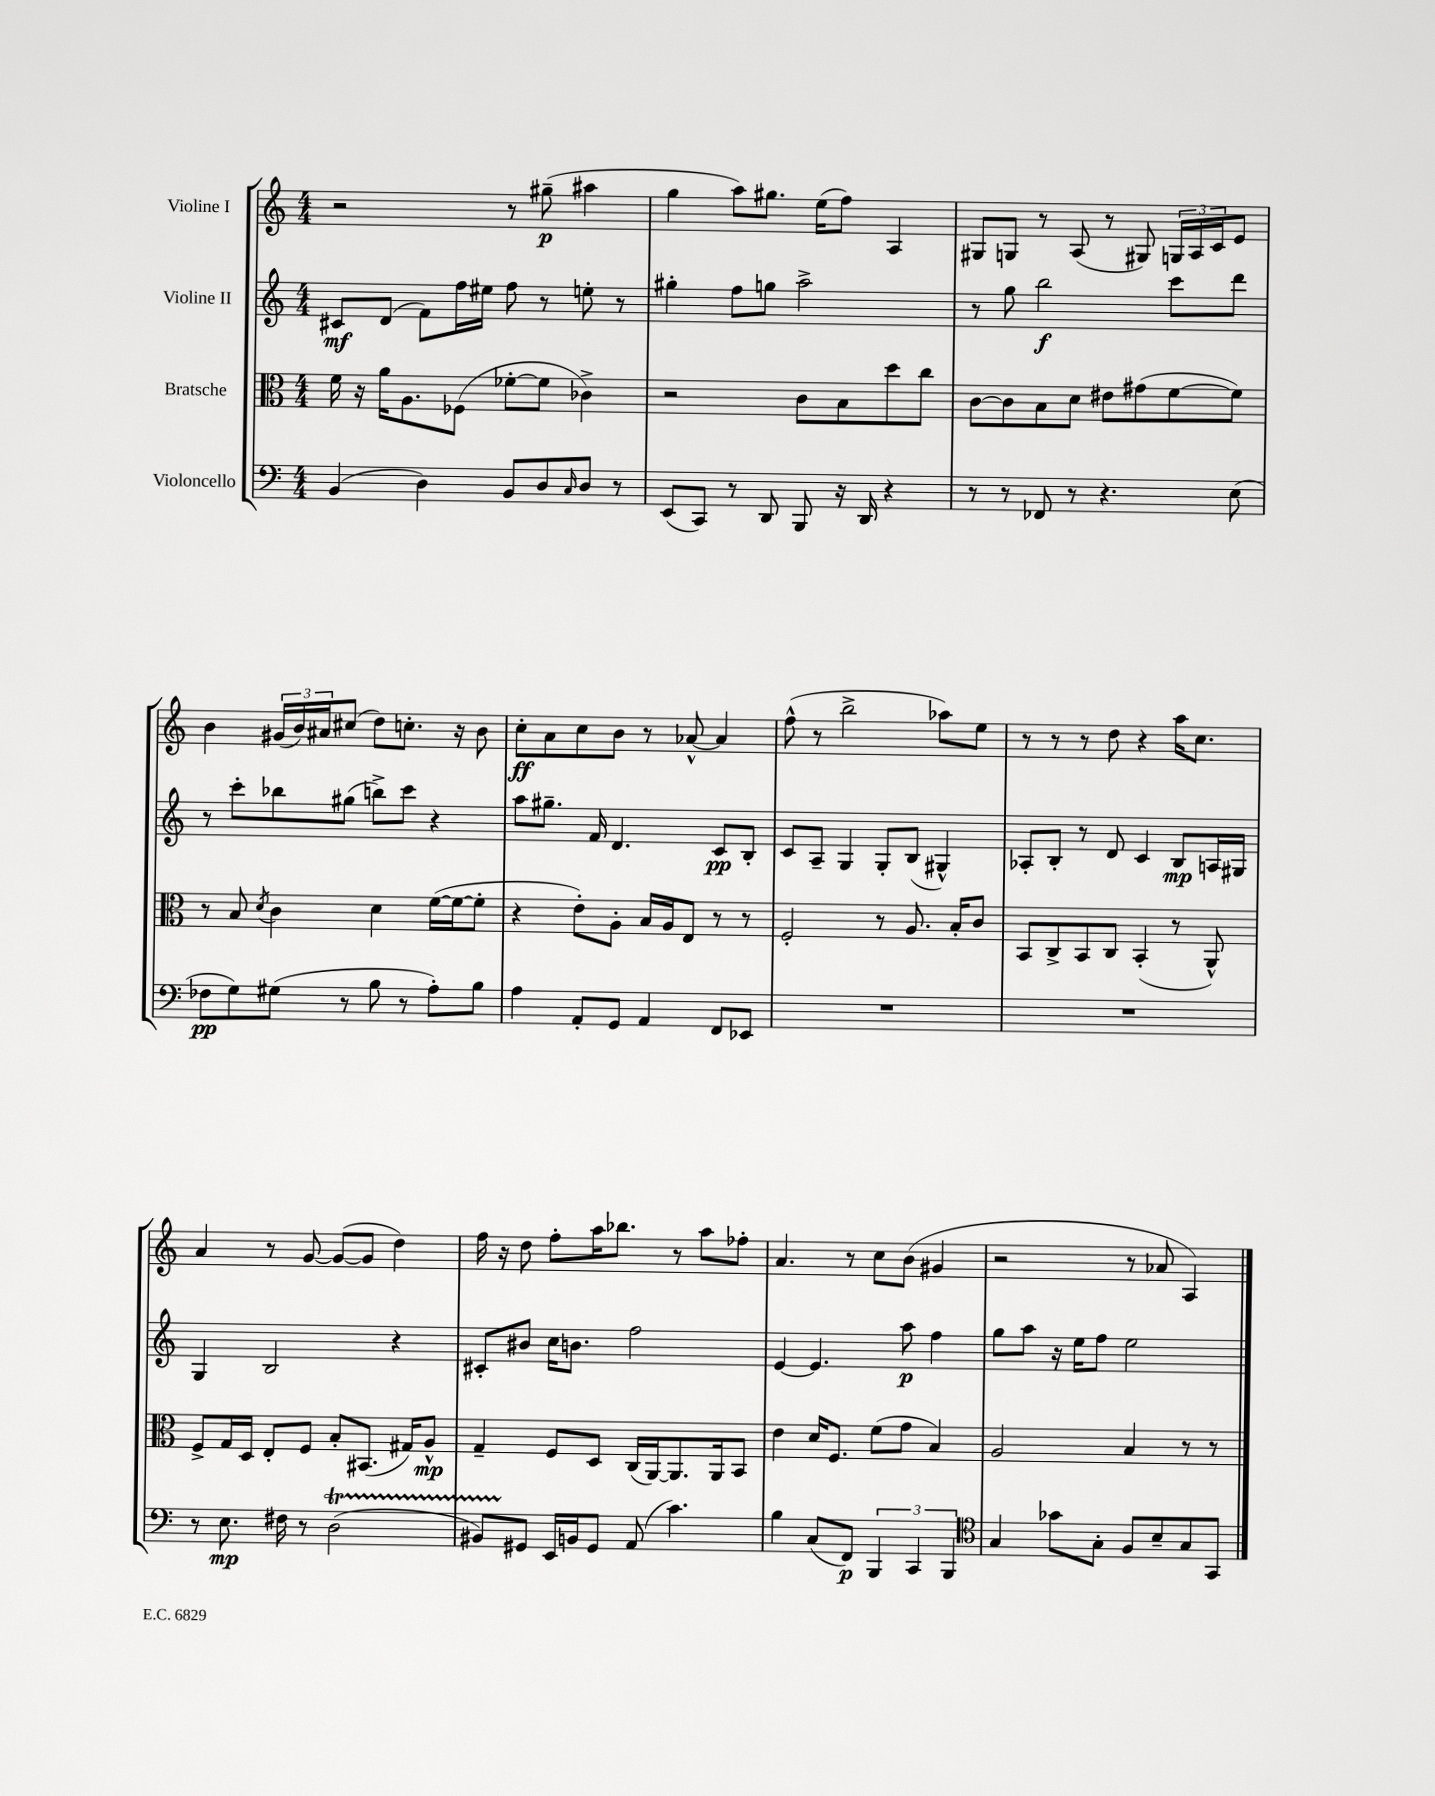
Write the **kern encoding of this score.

**kern	**kern	**kern	**kern
*staff4	*staff3	*staff2	*staff1
*clefF4	*clefC3	*clefG2	*clefG2
*k[]	*k[]	*k[]	*k[]
*M4/4	*M4/4	*M4/4	*M4/4
(4BB/	16f\	8c#/L	2r
.	16r	.	.
.	16a\LK	(8d/J	.
.	8.A\	.	.
4D\)	.	8f\L)	.
.	(8F-\J	16ff\L	.
.	.	16ee#\JJ	.
8BB/L	[8f-'\L	8ff\	8r
8D/	8f-\]J	8r	(8gg#~\
16qqC/	.	.	.
8D/J	4c-^\)	8ee'\	4aa#\
8r	.	8r	.
=	=	=	=
(8EE/L	2r	4gg#'\	4gg\
8CC/J)	.	.	.
8r	.	8ff\L	8aa\L)
8DD/	.	8gg\J	8.gg#\J
8BBB/	8c\L	2aa^\	.
.	.	.	(16ee\LK
16r	8B\	.	8ff\J)
16DD/	.	.	.
4r	8dd\	.	4A/
.	8cc\J	.	.
=	=	=	=
8r	[8c\L	8r	8G#/L
8r	8c\]	8gg\	8G/J
8FF-/	8B\	2bb\	8r
8r	8d\J	.	(8A/
4.r	8e#\L	.	8r
.	(8g#\	.	8G#/)
.	[8f\	8ccc\L	24G/LL
.	.	.	24A/
.	.	.	24c/J
(8E\	8f\]J)	8ddd\J	8e/J
=	=	=	=
8F-\L	8r	8r	4b\
8G\)	8B/	8ccc'\L	.
.	8qd/	.	.
(8G#\J	4c\	8bb-\	(24g#/LL
.	.	.	24b/)
.	.	.	24a#/J
8r	.	(8gg#\J	(8cc#/J
8B\	4d\	8bb^\L)	8dd\L)
8r	.	8ccc\J	8.cc'\J
8A'\L)	([16f\LL	4r	.
.	16f\_J	.	16r
8B\J	8f'\]J	.	8b\
=	=	=	=
4A\	4r	8aa\L	8cc'\L
.	.	8.gg#~\J	8a\
8AA'/L	8e'\L)	.	8cc\
.	.	16f/	.
8GG/J	8A'\J	4.d/	8b\J
4AA/	16B/LL	.	8r
.	16A/J	.	.
.	8E/J	.	[8a-^^/
8FF/L	8r	8c/L	4a-/]
8EE-/J	8r	8B'/J	.
=	=	=	=
1r	2F'/	8c/L	(8ff^^\
.	.	8A~/J	8r
.	.	4G/	2bb^\
.	8r	8G'/L	.
.	8.A/	(8B/J	.
.	.	4G#^^/)	8aa-\L)
.	16B'/LK	.	.
.	8c/J	.	8ee\J
=	=	=	=
1r	8BB/L	8A-'/L	8r
.	8C^/	8B'/J	8r
.	8BB/	8r	8r
.	8C/J	8d/	8dd\
.	(4BB'/	4c/	4r
.	8r	8B/L	16aa\LK
.	.	.	8.cc\J
.	8AA^^/)	16A/L	.
.	.	16G#/JJ	.
=	=	=	=
8r	8F^/L	4G/	4a/
8.E\	16G/L	.	.
.	16D/JJ	.	.
.	8E'/L	2B/	8r
16F#\	.	.	.
8r	8F/J	.	[8g/
(2D\	8B'/L	.	(8g/_L
.	(8.BB#/J	.	8g/]J
.	.	4r	4dd\)
.	16G#/LK)	.	.
.	8A^^/J	.	.
=	=	=	=
8BB#/L)	4G~/	8c#'/L	16ff\
.	.	.	16r
8GG#/J	.	8b#/J	8dd\
16EE/LL	8F/L	16cc\LK	8ff'\L
16BB/J	.	8.b\J	.
8GG#/J	8D/J	.	16aa\K
.	.	.	8.bb-\J
(8AA/	(16C/LL	2ff\	.
.	[16AA/J)	.	.
4.c\)	8.AA/]	.	8r
.	.	.	8aa\L
.	16AA/k	.	.
.	8BB/J	.	8ff-'\J
=	=	=	=
4B\	4e\	[4e/	4.a/
(8C/L	16d/LK	4.e/]	.
.	8.F/J	.	.
8FF/J)	.	.	8r
6BBB/	(8f\L	.	8cc\L
.	8g\J	8aa\	(8b\J
6CC/	.	.	.
.	4B/)	4ff\	4g#/
6BBB/	.	.	.
=	=	=	=
*clefC4	*	*	*
4G/	2A/	8gg\L	2r
.	.	8aa\J	.
8g-\L	.	16r	.
.	.	16ee\LK	.
8G'\J	.	8ff\J	.
8F/L	4B/	2ee\	8r
8B~/	.	.	8a-/
8G/	8r	.	4A/)
8GG/J	8r	.	.
==	==	==	==
*-	*-	*-	*-
